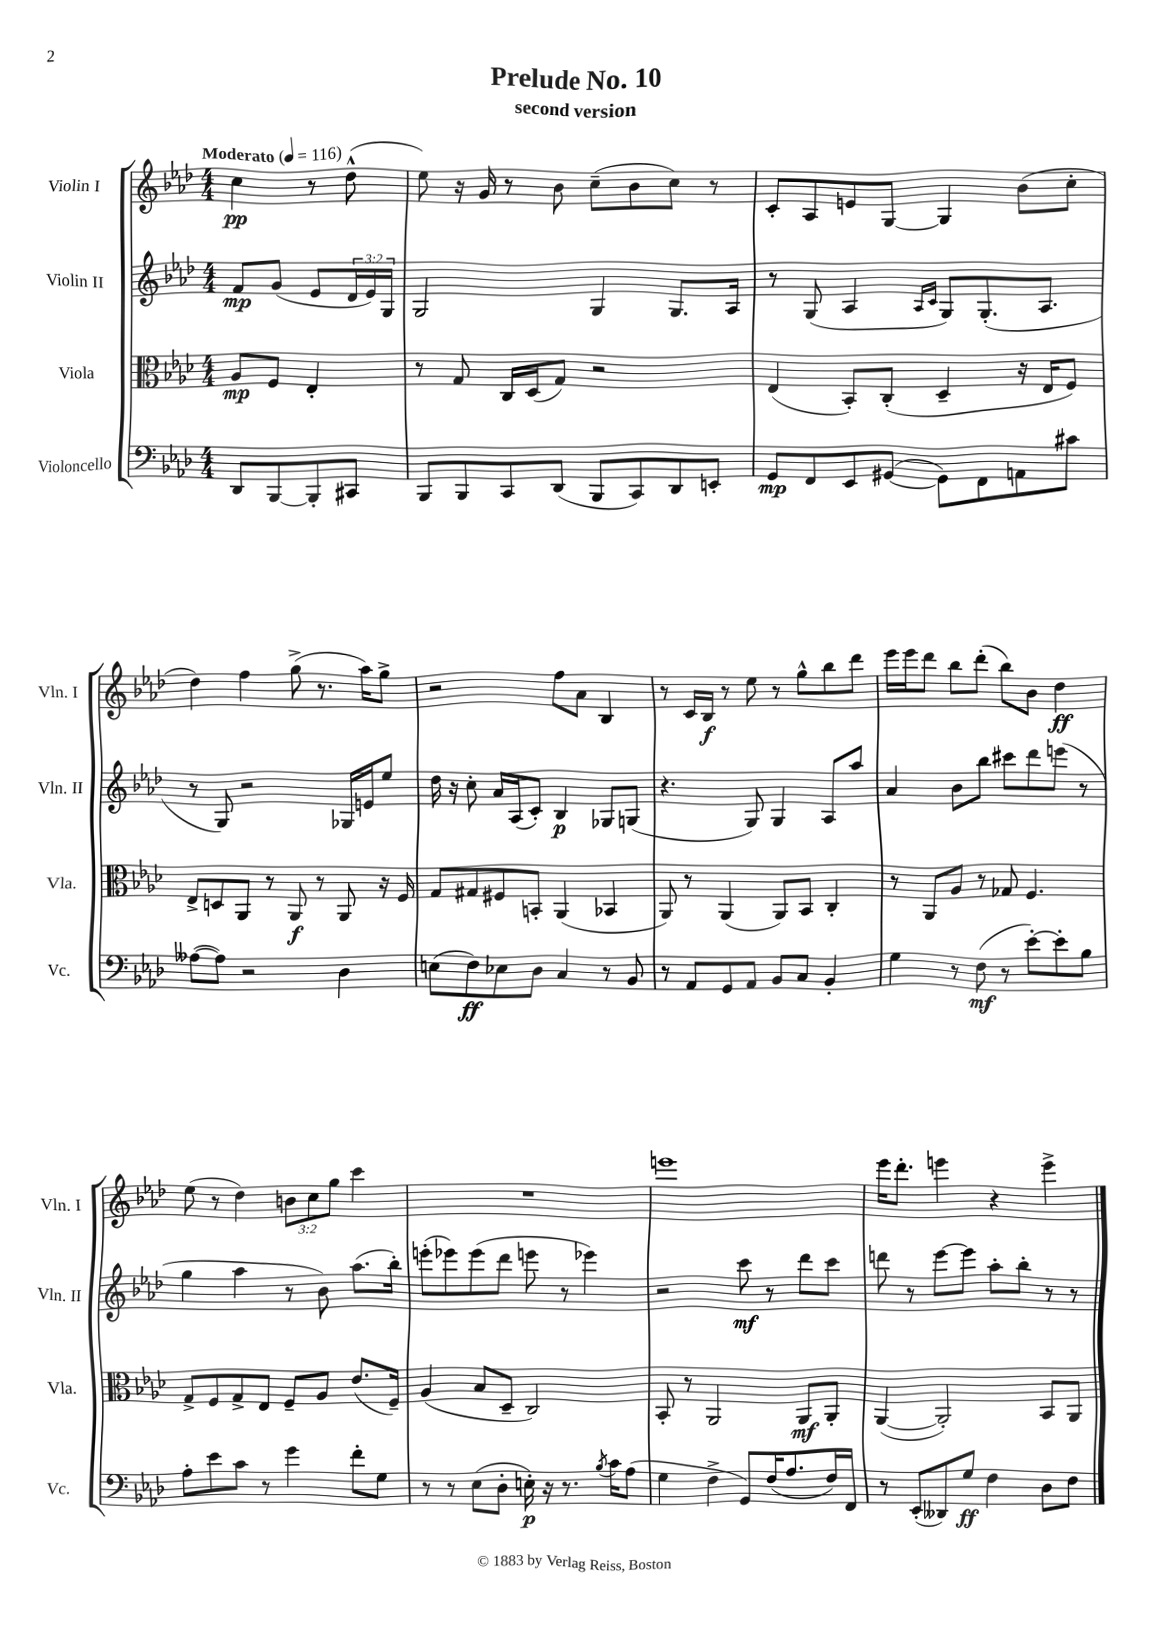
\header { title = "Prelude No. 10" subtitle = "second version" }
<<
\new StaffGroup <<
\new Staff = "s0" \with { instrumentName = "Violin I" shortInstrumentName = "Vln. I" } {
    \clef treble \key aes \major \numericTimeSignature \time 4/4 \override Staff.TupletNumber.text = #tuplet-number::calc-fraction-text \partial 2 \tempo "Moderato" 4 = 116
    c''4\pp r8 des''8-^( |
    ees''8) r16 g'16 r8 bes'8 c''8--( bes'8 c''8) r8 |
    c'8-. aes8 e'8 g8~ g4 bes'8( c''8-. |
    des''4) f''4 g''8->( r8. aes''16) g''8-> |
    r2 f''8 aes'8 bes4 |
    r8 c'16 bes16\f r8 ees''8 r8 g''8-^ bes''8 des'''8 |
    ees'''16 ees'''16 des'''8 bes''8 des'''8-.( bes''8) bes'8 des''4\ff |
    ees''8( r8 des''4) \tuplet 3/2 { b'8 c''8 g''8 } c'''4 |
    R1 |
    e'''1 |
    ees'''16 des'''8.-. e'''4 r4 e'''4-> \bar "|." |
}
\new Staff = "s1" \with { instrumentName = "Violin II" shortInstrumentName = "Vln. II" } {
    \clef treble \key aes \major \numericTimeSignature \time 4/4 \override Staff.TupletNumber.text = #tuplet-number::calc-fraction-text \partial 2
    f'8\mp g'8( ees'8 \tuplet 3/2 { des'16 ees'16) g16 } |
    g2 g4 g8. aes16 |
    r8 g8( aes4 \grace { aes16 c'16 } g8) g8.-.( aes8. |
    r8 g8) r2 ges16 e'16 ees''8 |
    des''16 r16 c''8-. aes'16 aes16( c'8-.) bes4\p ges8 g8( |
    r4. g8) g4 aes8 aes''8 |
    aes'4 bes'8 bes''8 cis'''8 des'''8 e'''8( r8 |
    g''4 aes''4 r8 bes'8) aes''8.( bes''16-.) |
    e'''8-.( ees'''8) ees'''8( des'''8 e'''8 r8 ees'''4) |
    r2 c'''8\mf r8 des'''8 c'''8 |
    d'''8 r8 ees'''8~ ees'''8 aes''8-. bes''8-. r8 r8 \bar "|." |
}
\new Staff = "s2" \with { instrumentName = "Viola" shortInstrumentName = "Vla." } {
    \clef alto \key aes \major \numericTimeSignature \time 4/4 \partial 2
    aes8\mp f8 ees4-. |
    r8 g8 c16 des16( g8) r2 |
    ees4( bes,8-.) c8-.( des4-- r16 ees16 f8) |
    ees8-> d8 aes,8 r8 aes,8\f r8 aes,8 r16 f16 |
    g8 gis8 fis8 b,8-. aes,4( bes,4 |
    aes,8) r8 aes,4( aes,8) bes,8 c4-. |
    r8 aes,8 aes8 r8 ges8 f4. |
    g8-> f8 g8-> ees8 f8-- aes8 ees'8.( f16--) |
    aes4( bes8 des8-- c2) |
    bes,8-. r8 aes,2 aes,8\mf aes,8-. |
    aes,4~( aes,2-.) bes,8 aes,8 \bar "|." |
}
\new Staff = "s3" \with { instrumentName = "Violoncello" shortInstrumentName = "Vc." } {
    \clef bass \key aes \major \numericTimeSignature \time 4/4 \partial 2
    des,8 bes,,8~ bes,,8-. cis,8 |
    bes,,8 bes,,8 c,8 des,8( bes,,8 c,8) des,8 e,8-. |
    g,8\mp f,8 ees,8 gis,8~( gis,8) f,8 a,8 cis'8 |
    aeses8~( aeses8) r2 des4 |
    e8( f8\ff) ees8 des8 c4 r8 bes,8 |
    r8 aes,8 g,8 aes,8 bes,8 c8 bes,4-. |
    g4 r8 f8\mf( r8 ees'8~-.) ees'8-. bes8 |
    aes8-. ees'8 c'8 r8 g'4 f'8-. g8 |
    r8 r8 ees8( des8-. e16-.\p) r16 r8. \acciaccatura { bes8 } c'16 aes8( |
    g4 f4-> g,8) f16( aes8. f16) f,16 |
    r8 ees,8-.( deses,8) g8\ff f4 des8 f8 \bar "|." |
}
>>
>>
\layout { \context { \Score \remove "Bar_number_engraver" } }
